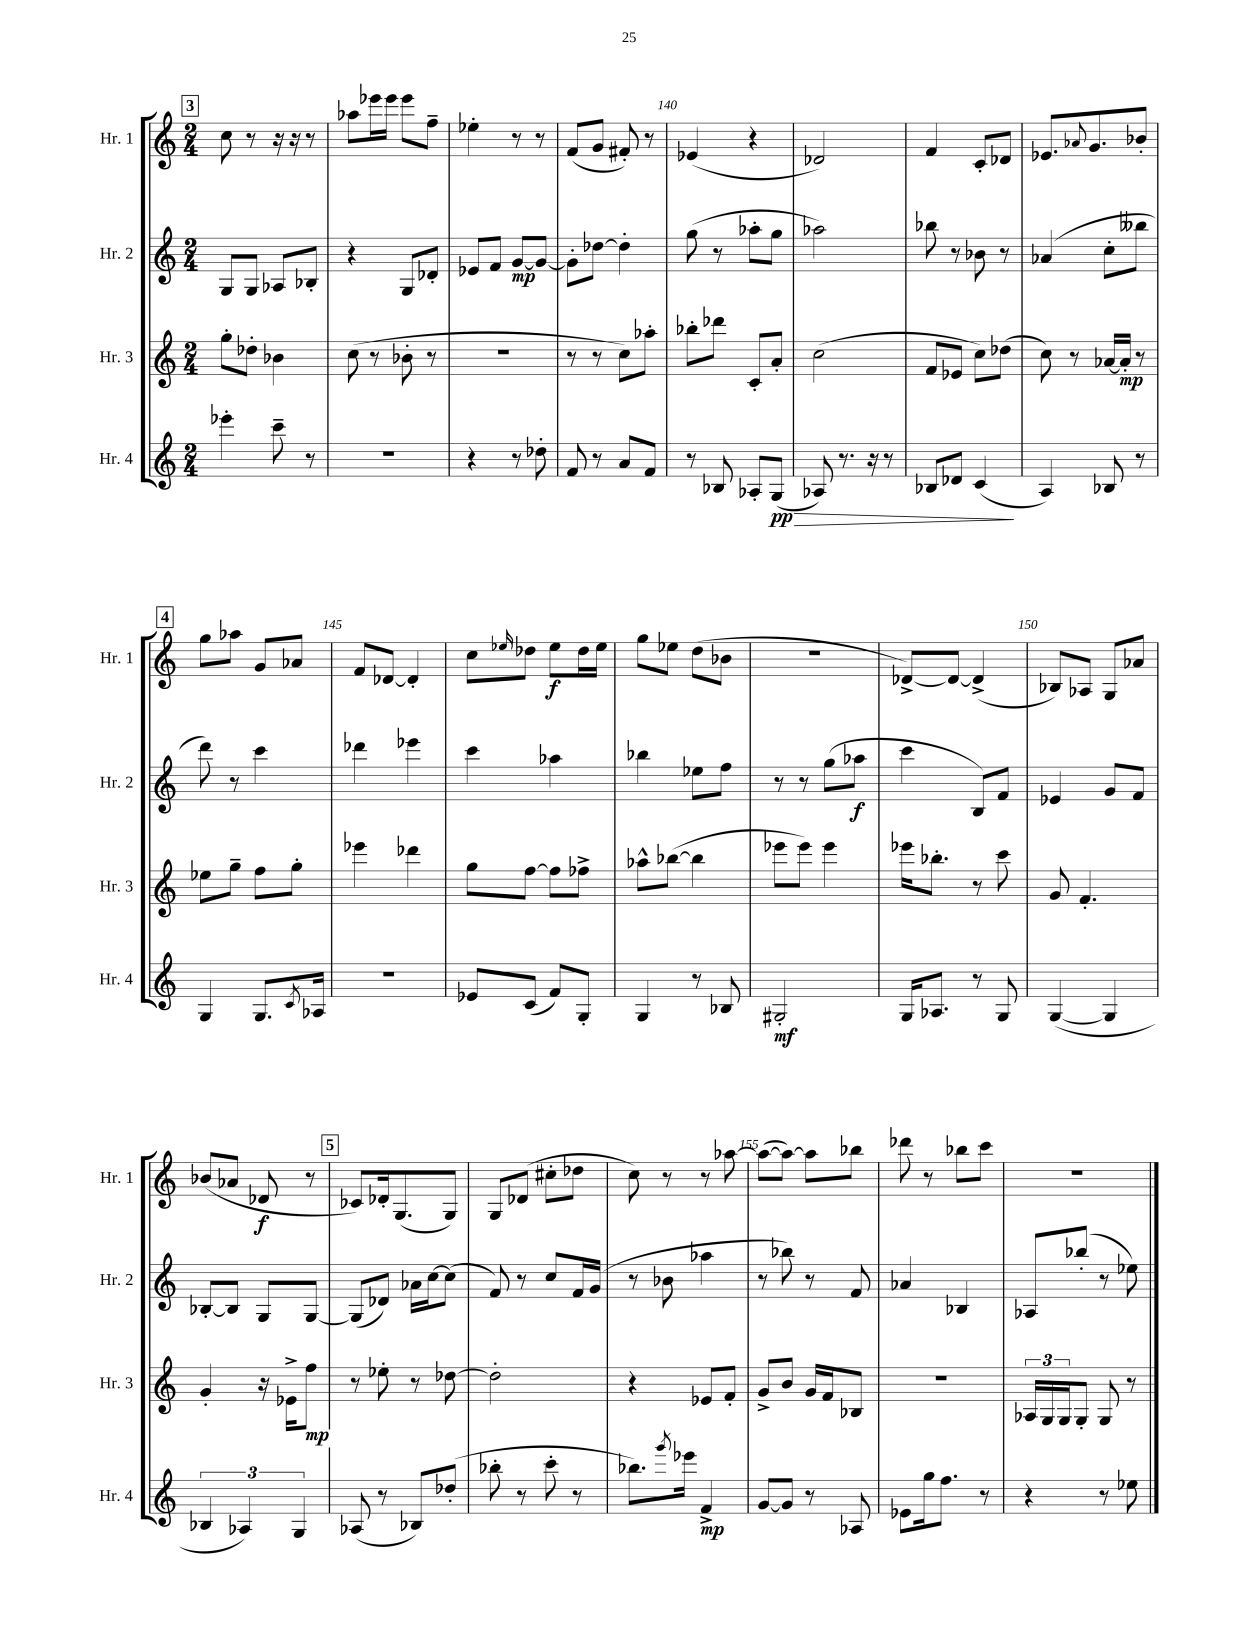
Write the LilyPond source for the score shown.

<<
\new StaffGroup <<
\new Staff = "s0" \with { instrumentName = "Hr. 1" shortInstrumentName = "Hr. 1" } {
    \clef treble \key c \major \numericTimeSignature \time 2/4
    \mark \markup { \box "3" } c''8 r8 r16 r16 r8 |
    aes''8 ees'''16 ees'''16 ees'''8 f''8-- |
    ees''4-. r8 r8 |
    f'8( g'8 fis'8-.) r8 |
    ees'4( r4 |
    des'2) |
    f'4 c'8-. des'8 |
    ees'8. \appoggiatura { aes'8 } g'8. bes'8-. |
    \mark \markup { \box "4" } g''8 aes''8 g'8 aes'8 |
    f'8 des'8~ des'4-. |
    c''8 \grace { ees''16 } des''8 ees''8\f des''16 ees''16 |
    g''8 ees''8 d''8( bes'8 |
    r2 |
    des'8~->) des'8~ des'4->( |
    bes8) aes8 g8 aes'8 |
    bes'8( aes'8 des'8\f r8 |
    \mark \markup { \box "5" } ces'8) des'16-. g8.( g8) |
    g8 des'8( cis''8-. des''8 |
    c''8) r8 r8 aes''8~ |
    aes''8~( aes''8~) aes''8 bes''8 |
    des'''8 r8 bes''8 c'''8 |
    R2 \bar "|." |
}
\new Staff = "s1" \with { instrumentName = "Hr. 2" shortInstrumentName = "Hr. 2" } {
    \clef treble \key c \major \numericTimeSignature \time 2/4
    \mark \markup { \box "3" } g8 g8 aes8 bes8-. |
    r4 g8 des'8-. |
    ees'8 f'8 g'8~\mp g'8~ |
    g'8-. des''8~ des''4-. |
    g''8( r8 aes''8-. g''8 |
    aes''2) |
    bes''8 r8 bes'8 r8 |
    aes'4( c''8-. beses''8 |
    \mark \markup { \box "4" } d'''8) r8 c'''4 |
    des'''4 ees'''4 |
    c'''4 aes''4 |
    bes''4 ees''8 f''8 |
    r8 r8 g''8( aes''8\f |
    c'''4 b8) f'8 |
    ees'4 g'8 f'8 |
    bes8~-. bes8 g8 g8~ |
    \mark \markup { \box "5" } g8( des'8) aes'16 c''16~ c''8( |
    f'8) r8 c''8 f'16 g'16( |
    r8 bes'8 aes''4 |
    r8 bes''8) r8 f'8 |
    aes'4 bes4 |
    aes8 bes''8-.( r8 ees''8) \bar "|." |
}
\new Staff = "s2" \with { instrumentName = "Hr. 3" shortInstrumentName = "Hr. 3" } {
    \clef treble \key c \major \numericTimeSignature \time 2/4
    \mark \markup { \box "3" } g''8-. des''8-. bes'4 |
    c''8( r8 bes'8-. r8 |
    R2 |
    r8 r8 c''8) aes''8-. |
    bes''8-. des'''8 c'8-. a'8-. |
    c''2( |
    f'8 ees'8 c''8) des''8( |
    c''8) r8 aes'16~ aes'16-.\mp r8 |
    \mark \markup { \box "4" } ees''8 g''8-- f''8 g''8-. |
    ees'''4 des'''4 |
    g''8 f''8~ f''8 fes''8-> |
    aes''8-^ bes''8~( bes''4 |
    ees'''8 ees'''8) ees'''4 |
    ees'''16 bes''8.-. r8 c'''8 |
    g'8 f'4.-. |
    g'4-. r16 ees'16-> f''8\mp |
    \mark \markup { \box "5" } r8 ees''8-. r8 des''8~ |
    des''2-. |
    r4 ees'8 f'8-. |
    g'8-> b'8 g'16 f'16 bes8 |
    R2 |
    \tuplet 3/2 { aes16 g16 g16 } g8-. g8 r8 \bar "|." |
}
\new Staff = "s3" \with { instrumentName = "Hr. 4" shortInstrumentName = "Hr. 4" } {
    \clef treble \key c \major \numericTimeSignature \time 2/4
    \mark \markup { \box "3" } ees'''4-. c'''8-- r8 |
    r2 |
    r4 r8 des''8-. |
    f'8 r8 a'8 f'8 |
    r8 bes8 aes8-. g8\pp\>( |
    aes8) r8. r16 r8 |
    bes8 des'8 c'4\!( |
    a4) bes8 r8 |
    \mark \markup { \box "4" } g4 g8. \acciaccatura { c'8 } aes16 |
    R2 |
    ees'8 c'8( f'8) g8-. |
    g4 r8 bes8 |
    gis2-.\mf |
    g16 aes8. r8 g8 |
    g4~( g4 |
    \tuplet 3/2 { bes4 aes4) g4 } |
    \mark \markup { \box "5" } aes8( r8 bes8) des''8-.( |
    bes''8-. r8 c'''8-. r8 |
    bes''8.) \acciaccatura { g'''8 } ees'''16 f'4->\mp |
    g'8~ g'8 r8 aes8 |
    ees'8 g''16 f''8. r8 |
    r4 r8 ees''8 \bar "|." |
}
>>
>>
\layout { \context { \Score currentBarNumber = #136 \override BarNumber.break-visibility = ##(#f #t #t) barNumberVisibility = #(every-nth-bar-number-visible 5) } }
